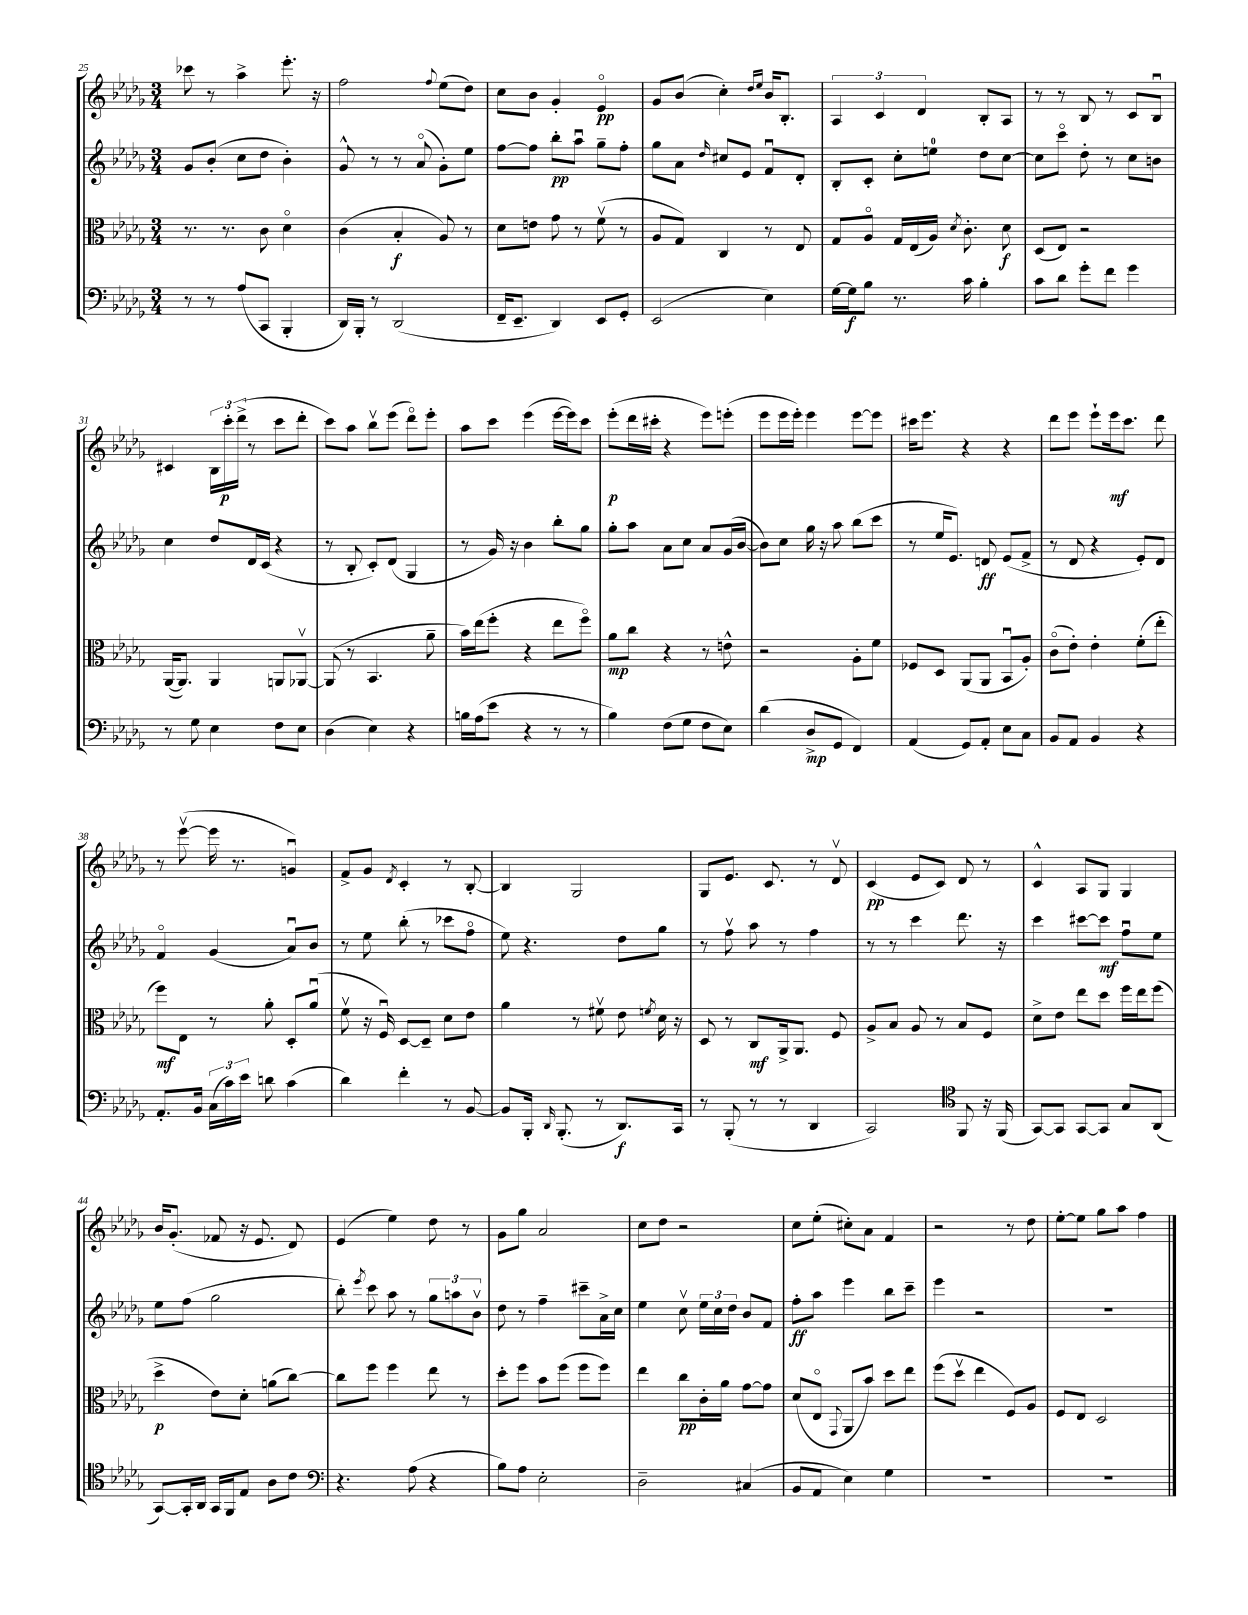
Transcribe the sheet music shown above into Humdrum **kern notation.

**kern	**dynam	**kern	**dynam	**kern	**dynam	**kern	**dynam
*part4	*part4	*part3	*part3	*part2	*part2	*part1	*part1
*staff4	*staff4	*staff3	*staff3	*staff2	*staff2	*staff1	*staff1
*clefF4	*	*clefC3	*	*clefG2	*	*clefG2	*
*k[b-e-a-d-g-]	*	*k[b-e-a-d-g-]	*	*k[b-e-a-d-g-]	*	*k[b-e-a-d-g-]	*
*M3/4	*	*M3/4	*	*M3/4	*	*M3/4	*
=25	=25	=25	=25	=25	=25	=25	=25
8r	.	8.r	.	8g-/L	.	8ccc-X\	.
8r	.	.	.	(8b-'/J	.	8r	.
.	.	8.r	.	.	.	.	.
(8A-/L	.	.	.	8cc\L	.	4aa-^\	.
8CC/J	.	8c\	.	8dd-\J	.	.	.
4BBB-'/	.	4d-\	.	4b-'\)	.	8.eee-'\	.
.	.	.	.	.	.	16r	.
=26	=26	=26	=26	=26	=26	=26	=26
16DD-/LL)	.	(4c\	.	8g-^^/	.	2ff\	.
16BBB-'/JJ	.	.	.	.	.	.	.
8r	.	.	.	8r	.	.	.
(2DD-/	.	4B-'/	f	8r	.	.	.
.	.	.	.	(8a-/	.	.	.
.	.	.	.	.	.	8qqff/	.
.	.	8A-/)	.	8g-'\L)	.	(8ee-\L	.
.	.	8r	.	8ee-\J	.	8dd-\J)	.
=27	=27	=27	=27	=27	=27	=27	=27
16FF~/KL	.	8d-\L	.	[8ff\L	.	8cc\L	.
8.EE-~/J	.	.	.	.	.	.	.
.	.	8en\J	.	8ff\J]	.	8b-\J	.
4DD-/)	.	8g-\	.	8bb-'\L	pp	4g-'/	.
.	.	8r	.	8aa-u\J	.	.	.
8EE-/L	.	(8fv\	.	8gg-~\L	.	4e-/	pp
8GG-'/J	.	8r	.	8ff'\J	.	.	.
=28	=28	=28	=28	=28	=28	=28	=28
(2EE-/	.	8A-/L	.	8gg-\L	.	8g-/L	.
.	.	8G-/J)	.	8a-\J	.	(8b-/J	.
.	.	.	.	16qqdd-/	.	.	.
.	.	4C/	.	8cc#X/L	.	4cc'\)	.
.	.	.	.	8e-/J	.	.	.
.	.	.	.	.	.	16qqdd-/LL	.
.	.	.	.	.	.	16qqee-/JJ	.
4E-\)	.	8r	.	8fu/L	.	16b-/KL	.
.	.	.	.	.	.	8.B-'/J	.
.	.	8E-/	.	8d-'/J	.	.	.
=29	=29	=29	=29	=29	=29	=29	=29
[16G-\LL	.	8G-/L	.	8B-'/L	.	6A-/	.
16G-\J]	f	.	.	.	.	.	.
8B-\J	.	8A-/J	.	8c'/J	.	.	.
.	.	.	.	.	.	6c/	.
8.r	.	16G-/LL	.	8cc'\L	.	.	.
.	.	(16E-/	.	.	.	.	.
.	.	.	.	.	.	6d-/	.
.	.	16A-/JJ)	.	8een\J	.	.	.
.	.	8qd-/	.	.	.	.	.
16c\	.	8.c'\	.	.	.	.	.
4B-'\	.	.	.	8dd-\L	.	8B-'/L	.
.	.	8d-\	f	[8cc\J	.	8A-/J	.
=30	=30	=30	=30	=30	=30	=30	=30
8c\L	.	(8D-/L	.	8cc\L]	.	8r	.
8d-\J	.	8E-/J)	.	8ccc\J	.	8r	.
8g-'\L	.	2r	.	8dd-'\	.	8B-/	.
8f\J	.	.	.	8r	.	8r	.
4g-\	.	.	.	8cc\L	.	8c/L	.
.	.	.	.	8bn\J	.	8B-u/J	.
!!LO:LB:g=z
=31	=31	=31	=31	=31	=31	=31	=31
8r	.	([16AA-/KL	.	4cc\	.	4c#X/	.
.	.	8.AA-/J])	.	.	.	.	.
8G-\	.	.	.	.	.	.	.
4E-\	.	4AA-/	.	8dd-/L	.	24B-\LL	.
.	.	.	.	.	.	24ccc'\	p
.	.	.	.	.	.	(24ddd-^\JJ	.
.	.	.	.	16d-/L	.	8r	.
.	.	.	.	(16c/JJ	.	.	.
8F\L	.	8AAn/L	.	4r	.	8ccc\L	.
8E-\J	.	[8AA-Xv/J	.	.	.	8ddd-'\J	.
=32	=32	=32	=32	=32	=32	=32	=32
(4D-\	.	(8AA-/]	.	8r	.	8ccc\L)	.
.	.	8r	.	8B-'/	.	8aa-\J	.
4E-\)	.	4.BB-/	.	8c'/L)	.	8bb-v\L	.
.	.	.	.	(8d-/J	.	(8eee-\J	.
4r	.	.	.	4G-/	.	8ddd-\L)	.
.	.	8a-~\	.	.	.	8eee-'\J	.
=33	=33	=33	=33	=33	=33	=33	=33
16Bn\LL	.	16b-\LL)	.	8r	.	8aa-\L	.
(16A-\J	.	(16ee-\J	.	.	.	.	.
8e-\J	.	8ff'\J	.	16g-/)	.	8ccc\J	.
.	.	.	.	16r	.	.	.
4r	.	4r	.	4b-\	.	(4eee-\	.
8r	.	8ee-\L	.	8bb-'\L	.	[16eee-\LL	.
.	.	.	.	.	.	16eee-\J])	.
8r	.	8ff\J)	.	8gg-\J	.	8ccc\J	.
=34	=34	=34	=34	=34	=34	=34	=34
4B-\)	.	8a-\L	mp	8gg-'\L	.	(8eee-'\L	p
.	.	8cc\J	.	8aa-\J	.	16ddd-\L	.
.	.	.	.	.	.	16ccc#X'\JJ	.
(8F\L	.	4r	.	8a-\L	.	4r	.
8G-\J	.	.	.	8cc\J	.	.	.
8F\L	.	8r	.	8a-/L	.	8eee-\L)	.
8E-\J)	.	8en^^\	.	(16g-/L	.	(8eeen'\J	.
.	.	.	.	[16b-/JJ	.	.	.
=35	=35	=35	=35	=35	=35	=35	=35
(4d-\	.	2r	.	8b-\L])	.	8eee-\L	.
.	.	.	.	8cc\J	.	16eee-\L	.
.	.	.	.	.	.	16eee-'\JJ)	.
8D-^/L	mp	.	.	16gg-\	.	4eee-\	.
.	.	.	.	16r	.	.	.
8GG-/J	.	.	.	8aa-\	.	.	.
4FF/)	.	8A-'\L	.	(8bb-\L	.	[8eee-\L	.
.	.	8f\J	.	8ccc\J	.	8eee-\J]	.
=36	=36	=36	=36	=36	=36	=36	=36
(4AA-/	.	8F-X/L	.	8r	.	16ccc#X\KL	.
.	.	.	.	.	.	8.eee-\J	.
.	.	8D-/J	.	16ee-/KL	.	.	.
.	.	.	.	8.e-/J)	.	.	.
8GG-/L)	.	(8AA-/L	.	.	.	4r	.
8AA-'/J	.	8AA-/J	.	8dn/	ff	.	.
8E-\L	.	8BB-u/L	.	(8e-/L	.	4r	.
8C\J	.	8A-'/J)	.	8f^/J	.	.	.
=37	=37	=37	=37	=37	=37	=37	=37
8BB-/L	.	(8c\L	.	8r	.	8ddd-\L	.
8AA-/J	.	8e-'\J)	.	8d-/	.	8eee-\J	.
4BB-/	.	4e-'\	.	4r	.	8eee-`\L	.
.	.	.	.	.	.	16eee-\k	mf
.	.	.	.	.	.	8.ccc\J	.
4r	.	(8f'\L	.	8e-'/L)	.	.	.
.	.	8ee-'\J	.	8d-/J	.	8ddd-\	.
!!LO:LB:g=z
=38	=38	=38	=38	=38	=38	=38	=38
8.AA-'/L	.	8ff\L)	mf	4f/	.	8r	.
.	.	8E-\J	.	.	.	([8eee-v\	.
16BB-/Jk	.	.	.	.	.	.	.
(24C\LL	.	8r	.	(4g-/	.	16eee-\]	.
24c\)	.	.	.	.	.	.	.
.	.	.	.	.	.	8.r	.
24e-\JJ	.	.	.	.	.	.	.
8dn\	.	8a-'\	.	.	.	.	.
(4c\	.	8D-'/L	.	8a-u/L)	.	4gnu/)	.
.	.	(8a-u/J	.	8b-/J	.	.	.
=39	=39	=39	=39	=39	=39	=39	=39
4d-\)	.	8fv\	.	8r	.	8f^/L	.
.	.	16r	.	8ee-\	.	8g-/J	.
.	.	16Fu/)	.	.	.	.	.
.	.	.	.	.	.	8qd-/	.
4f'\	.	[8D-/L	.	(8bb-'\	.	4c'/	.
.	.	8D-~/J]	.	8r	.	.	.
8r	.	8d-\L	.	8ccc-X\L	.	8r	.
[8BB-/	.	8e-\J	.	8ff\J	.	[8B-'/	.
=40	=40	=40	=40	=40	=40	=40	=40
8BB-/L]	.	4a-\	.	8ee-\)	.	4B-/]	.
16BBB-'/Jk	.	.	.	4.r	.	.	.
16qqDD-/	.	.	.	.	.	.	.
(8.BBB-'/	.	.	.	.	.	.	.
.	.	8r	.	.	.	2G-/	.
8r	.	8f#Xv\	.	.	.	.	.
8.DD-/L)	f	8e-\	.	8dd-\L	.	.	.
.	.	8qfn/	.	.	.	.	.
.	.	16d-\	.	8gg-\J	.	.	.
16CC/Jk	.	16r	.	.	.	.	.
=41	=41	=41	=41	=41	=41	=41	=41
8r	.	8D-/	.	8r	.	8G-/L	.
(8BBB-'/	.	8r	.	8ffv\	.	8.e-/J	.
8r	.	8C/L	mf	8aa-\	.	.	.
.	.	.	.	.	.	8.c/	.
8r	.	16AA-^/k	.	8r	.	.	.
.	.	8.AA-/J	.	.	.	.	.
4DD-/	.	.	.	4ff\	.	8r	.
.	.	8F/	.	.	.	8d-v/	.
=42	=42	=42	=42	=42	=42	=42	=42
2CC/)	.	8A-^/L	.	8r	.	(4c/	pp
.	.	8B-/J	.	8r	.	.	.
.	.	8A-/	.	4ccc\	.	8e-/L	.
.	.	8r	.	.	.	8c/J)	.
*clefC4	*	*	*	*	*	*	*
8FF/	.	8B-/L	.	8.ddd-\	.	8d-/	.
16r	.	8F/J	.	.	.	8r	.
(16FF/	.	.	.	16r	.	.	.
=43	=43	=43	=43	=43	=43	=43	=43
[8GG-/L)	.	8d-^\L	.	4ccc\	.	4c^^/	.
8GG-/J]	.	8e-\J	.	.	.	.	.
[8GG-/L	.	8ee-\L	.	[8ccc#X\L	.	8A-/L	.
8GG-/J]	.	8dd-\J	.	8ccc#\J]	mf	8G-/J	.
8G-/L	.	16ff\LL	.	8ffu\L	.	4G-/	.
.	.	16ee-\J	.	.	.	.	.
(8AA-/J	.	(8ff\J	.	8ee-\J	.	.	.
!!LO:LB:g=z
=44	=44	=44	=44	=44	=44	=44	=44
[8GG-/L)	.	4dd-^\	p	8ee-\L	.	16b-/KL	.
.	.	.	.	.	.	(8.g-'/J	.
16GG-'/L]	.	.	.	(8ff\J	.	.	.
16AA-/JJ	.	.	.	.	.	.	.
16GG-/LL	.	8e-\L)	.	2gg-\	.	8f-X/	.
16FF/J	.	.	.	.	.	.	.
8E-/J	.	8d-'\J	.	.	.	16r	.
.	.	.	.	.	.	8.e-/	.
8A-\L	.	(8an\L	.	.	.	.	.
8c\J	.	[8cc\J)	.	.	.	8d-/)	.
=45	=45	=45	=45	=45	=45	=45	=45
*clefF4	*	*	*	*	*	*	*
4.r	.	8cc\L]	.	8bb-'\)	.	(4e-/	.
.	.	.	.	8qeee-/	.	.	.
.	.	8ff\J	.	8ccc\	.	.	.
.	.	4ff\	.	8aa-\	.	4ee-\)	.
(8A-\	.	.	.	8r	.	.	.
4r	.	8ee-\	.	12gg-\L	.	8dd-\	.
.	.	.	.	12aan\	.	.	.
.	.	8r	.	.	.	8r	.
.	.	.	.	12b-v\J	.	.	.
=46	=46	=46	=46	=46	=46	=46	=46
8B-\L)	.	8dd-'\L	.	8dd-\	.	8g-\L	.
8A-\J	.	8ff\J	.	8r	.	8gg-\J	.
2E-'\	.	8b-\L	.	4ff~\	.	2a-/	.
.	.	(8ff\J	.	.	.	.	.
.	.	8ff\L	.	8ccc#X~\L	.	.	.
.	.	8ff\J)	.	16a-^\L	.	.	.
.	.	.	.	16cc\JJ	.	.	.
=47	=47	=47	=47	=47	=47	=47	=47
2D-~\	.	4ee-\	.	4ee-\	.	8cc\L	.
.	.	.	.	.	.	8dd-\J	.
.	.	8cc\L	pp	8ccv\	.	2r	.
.	.	16c'\L	.	24ee-\LL	.	.	.
.	.	.	.	24cc\	.	.	.
.	.	16a-\JJ	.	.	.	.	.
.	.	.	.	24dd-\JJ	.	.	.
(4C#X/	.	[8g-\L	.	8b-/L	.	.	.
.	.	8g-\J]	.	8f/J	.	.	.
=48	=48	=48	=48	=48	=48	=48	=48
8BB-/L	.	(8d-/L	.	8ff'\L	ff	8cc\L	.
8AA-/J	.	8E-/J	.	8aa-\J	.	(8ee-'\J	.
.	.	8qqGG-/	.	.	.	.	.
4E-\)	.	8AA-/L	.	4eee-\	.	8cc#X'\L)	.
.	.	8b-/J)	.	.	.	8a-\J	.
4G-\	.	8dd-\L	.	8bb-\L	.	4f/	.
.	.	8ee-\J	.	8ccc~\J	.	.	.
=49	=49	=49	=49	=49	=49	=49	=49
2.r	.	(8ff\L	.	4eee-\	.	2r	.
.	.	8dd-v\J	.	.	.	.	.
.	.	4ee-\	.	2r	.	.	.
.	.	8F/L)	.	.	.	8r	.
.	.	8A-/J	.	.	.	8dd-\	.
=50	=50	=50	=50	=50	=50	=50	=50
2.r	.	8F/L	.	2.r	.	[8ee-'\L	.
.	.	8E-/J	.	.	.	8ee-\J]	.
.	.	2D-/	.	.	.	8gg-\L	.
.	.	.	.	.	.	8aa-\J	.
.	.	.	.	.	.	4ff\	.
==	==	==	==	==	==	==	==
*-	*-	*-	*-	*-	*-	*-	*-
